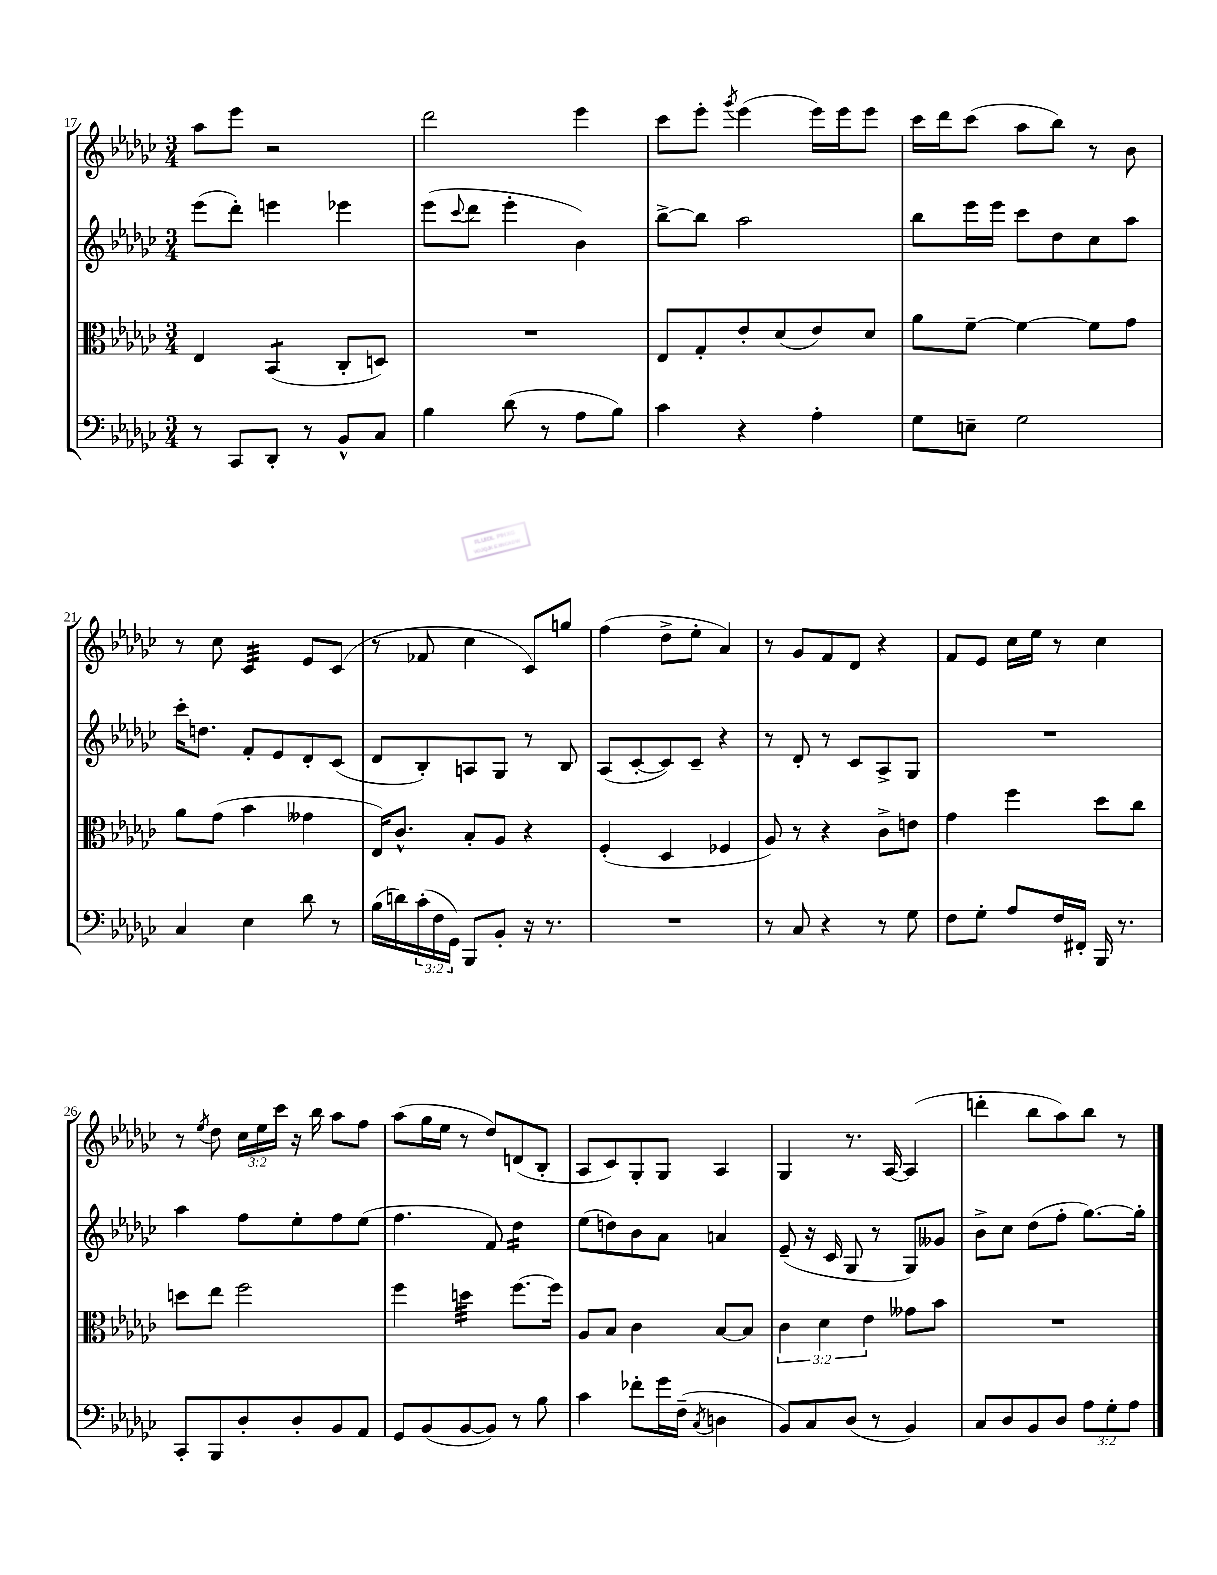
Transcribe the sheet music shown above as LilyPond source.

<<
\new StaffGroup <<
\new Staff = "s0" {
    \clef treble \key ges \major \numericTimeSignature \time 3/4 \override Staff.TupletNumber.text = #tuplet-number::calc-fraction-text
    aes''8 ees'''8 r2 |
    des'''2 ees'''4 |
    ces'''8 ees'''8-. \acciaccatura { ges'''8 } ees'''4( ees'''16) ees'''16 ees'''8 |
    ces'''16 des'''16 ces'''8( aes''8 bes''8) r8 bes'8 |
    r8 ces''8 ces'4:32 ees'8 ces'8( |
    r8 fes'8 ces''4 ces'8) g''8 |
    f''4( des''8-> ees''8-. aes'4) |
    r8 ges'8 f'8 des'8 r4 |
    f'8 ees'8 ces''16 ees''16 r8 ces''4 |
    r8 \acciaccatura { ees''8 } des''8 \tuplet 3/2 { ces''16 ees''16 ces'''16 } r16 bes''16 aes''8 f''8 |
    aes''8( ges''16 ees''16 r8 des''8) d'8( bes8-. |
    aes8 ces'8) ges8-. ges8 aes4 |
    ges4 r8. aes16~ aes4( |
    d'''4-. bes''8 aes''8) bes''8 r8 \bar "|." |
}
\new Staff = "s1" {
    \clef treble \key ges \major \numericTimeSignature \time 3/4
    ees'''8( des'''8-.) e'''4 ees'''4 |
    ees'''8( \appoggiatura { ces'''8 } des'''8 ees'''4-. bes'4) |
    bes''8~-> bes''8 aes''2 |
    bes''8 ees'''16 ees'''16 ces'''8 des''8 ces''8 aes''8 |
    ces'''16-. d''8. f'8-. ees'8 des'8-. ces'8( |
    des'8 bes8-.) a8 ges8 r8 bes8 |
    aes8( ces'8~-. ces'8) ces'8-- r4 |
    r8 des'8-. r8 ces'8 aes8-> ges8 |
    R2. |
    aes''4 f''8 ees''8-. f''8 ees''8( |
    f''4. f'8) des''4:16 |
    ees''8( d''8) bes'8 aes'8 a'4 |
    ees'8--( r16 ces'16 ges8 r8 ges8) geses'8 |
    bes'8-> ces''8 des''8( f''8-. ges''8.~) ges''16-. \bar "|." |
}
\new Staff = "s2" {
    \clef alto \key ges \major \numericTimeSignature \time 3/4 \override Staff.TupletNumber.text = #tuplet-number::calc-fraction-text
    ees4 bes,4:8( ces8-. d8) |
    R2. |
    ees8 ges8-. ees'8-. des'8( ees'8) des'8 |
    aes'8 f'8~-- f'4~ f'8 ges'8 |
    aes'8 ges'8( bes'4 geses'4 |
    ees16) ces'8.-^ bes8-. aes8 r4 |
    f4-.( des4 fes4 |
    aes8) r8 r4 ces'8-> e'8 |
    ges'4 f''4 des''8 ces''8 |
    d''8 ees''8 f''2 |
    f''4 d''4:32 f''8.~ f''16 |
    aes8 bes8 ces'4 bes8~ bes8 |
    \tuplet 3/2 { ces'4 des'4 ees'4 } geses'8 bes'8 |
    R2. \bar "|." |
}
\new Staff = "s3" {
    \clef bass \key ges \major \numericTimeSignature \time 3/4 \override Staff.TupletNumber.text = #tuplet-number::calc-fraction-text
    r8 ces,8 des,8-. r8 bes,8-^ ces8 |
    bes4 des'8( r8 aes8 bes8) |
    ces'4 r4 aes4-. |
    ges8 e8-- ges2 |
    ces4 ees4 des'8 r8 |
    bes16( d'16) \tuplet 3/2 { ces'16-.( f16 ges,16) } bes,,8 bes,8-. r16 r8. |
    R2. |
    r8 ces8 r4 r8 ges8 |
    f8 ges8-. aes8 f16 fis,16-. bes,,16 r8. |
    ces,8-. bes,,8 des8-. des8-. bes,8 aes,8 |
    ges,8 bes,8( bes,8~ bes,8) r8 bes8 |
    ces'4 fes'8-. ges'16 f16--( \acciaccatura { ces8 } d4 |
    bes,8) ces8 des8( r8 bes,4) |
    ces8 des8 bes,8 des8 \tuplet 3/2 { aes8 ges8-. aes8 } \bar "|." |
}
>>
>>
\layout { \context { \Score currentBarNumber = #17 } }
